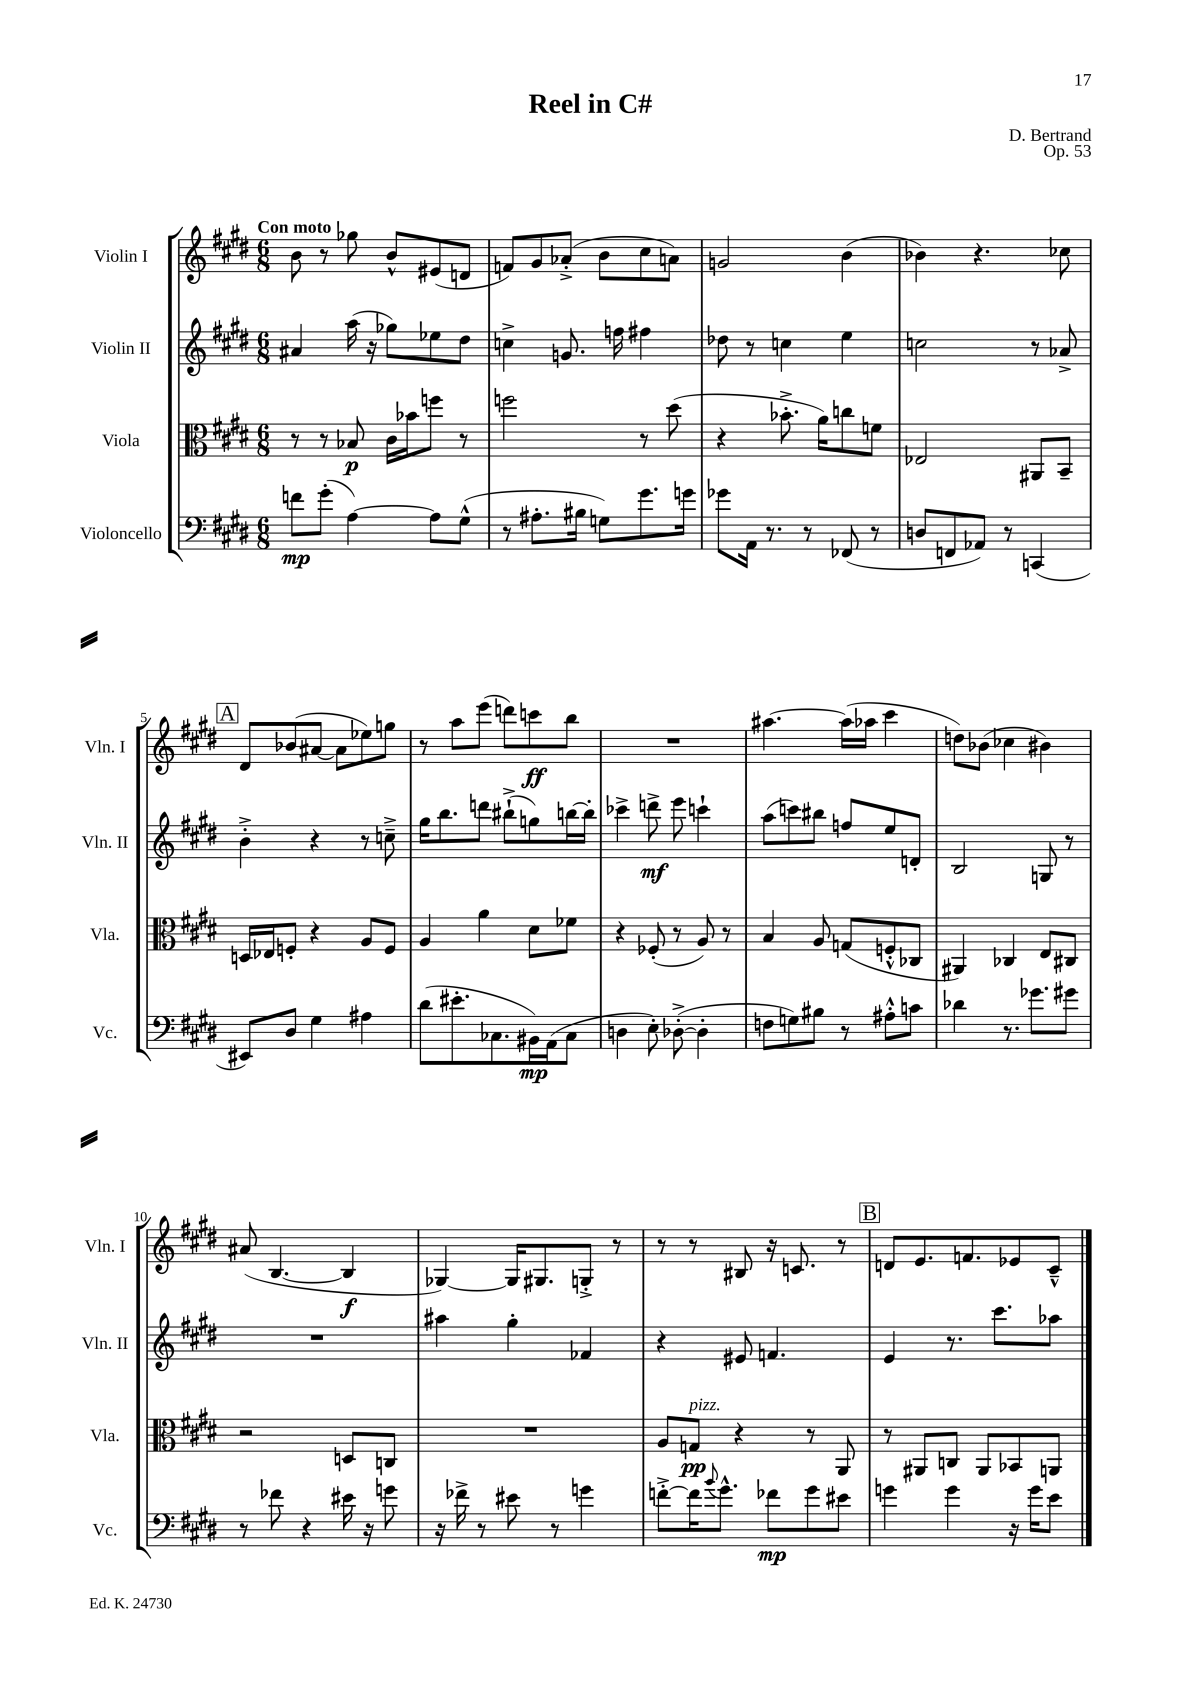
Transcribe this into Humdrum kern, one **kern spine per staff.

**kern	**dynam	**kern	**dynam	**kern	**dynam	**kern	**dynam
*part4	*part4	*part3	*part3	*part2	*part2	*part1	*part1
*staff4	*staff4	*staff3	*staff3	*staff2	*staff2	*staff1	*staff1
*I"Violoncello	*	*I"Viola	*	*I"Violin II	*	*I"Violin I	*
*I'Vc.	*	*I'Vla.	*	*I'Vln. II	*	*I'Vln. I	*
*clefF4	*	*clefC3	*	*clefG2	*	*clefG2	*
*k[f#c#g#d#]	*	*k[f#c#g#d#]	*	*k[f#c#g#d#]	*	*k[f#c#g#d#]	*
*M6/8	*	*M6/8	*	*M6/8	*	*M6/8	*
=1	=1	=1	=1	=1	=1	=1	=1
!	!	!	!	!	!	!LO:TX:a:B:t=Con moto	!
8fn\L	mp	8r	.	4a#X/	.	8b\	.
(8g#'\J	.	8r	.	.	.	8r	.
[4A\)	.	8B-X/	p	(16aa\	.	8gg-X\	.
.	.	.	.	16r	.	.	.
.	.	16c#\LL	.	8gg-X\L)	.	8b^^/L	.
.	.	16b-X\J	.	.	.	.	.
8A\L]	.	8ffn\J	.	8ee-X\	.	(8e#X/	.
(8G#^^\J	.	8r	.	8dd#\J	.	8dn/J	.
=2	=2	=2	=2	=2	=2	=2	=2
8r	.	2ffn\	.	4ccn^\	.	8fn/L)	.
8.A#X'\L	.	.	.	.	.	8g#/	.
.	.	.	.	8.gn/	.	(8a-X'^/J	.
16B#X\Jk	.	.	.	.	.	.	.
8Gn\L)	.	.	.	.	.	8b\L	.
.	.	.	.	16ffn\	.	.	.
8.g#\	.	8r	.	4ff#X\	.	8cc#\	.
.	.	(8dd#\	.	.	.	8an\J)	.
16gn\Jk	.	.	.	.	.	.	.
=3	=3	=3	=3	=3	=3	=3	=3
8g-X\L	.	4r	.	8dd-X\	.	2gn/	.
16AA\Jk	.	.	.	8r	.	.	.
8.r	.	.	.	.	.	.	.
.	.	8.b-X'^\	.	4ccn\	.	.	.
8r	.	.	.	.	.	.	.
.	.	16a\KL)	.	.	.	.	.
(8FF-X/	.	8ccn\	.	4ee\	.	(4b\	.
8r	.	8fn\J	.	.	.	.	.
=4	=4	=4	=4	=4	=4	=4	=4
8Dn/L	.	2E-X/	.	2ccn\	.	4b-X\)	.
8FFn/	.	.	.	.	.	.	.
8AA-X/J)	.	.	.	.	.	4.r	.
8r	.	.	.	.	.	.	.
(4CCn/	.	8AA#X/L	.	8r	.	.	.
.	.	8BB~/J	.	8a-X^/	.	8cc-X\	.
!!LO:LB:g=z
!!LO:REH:place=s1:t=A
=5	=5	=5	=5	=5	=5	=5	=5
8EE#X/L)	.	16Dn/LL	.	4b'^\	.	8d#/L	.
.	.	16E-X/J	.	.	.	.	.
8D#/J	.	8Fn'/J	.	.	.	(8b-X/	.
4G#\	.	4r	.	4r	.	[8a#X/J	.
.	.	.	.	.	.	8a#\L]	.
4A#X\	.	8A/L	.	8r	.	8ee-X\)	.
.	.	8F/J	.	8ccn~^\	.	8ggn\J	.
=6	=6	=6	=6	=6	=6	=6	=6
(8d#\L	.	4A/	.	16gg#\KL	.	8r	.
.	.	.	.	8.bb\	.	.	.
8.e#X'\	.	.	.	.	.	8aa\L	.
.	.	4a\	.	8dddn\J	.	(8eee\J	.
8.C-X\	.	.	.	.	.	.	.
.	.	.	.	(8bb#X`^\L	.	8dddn\L)	.
16BB#X\L)	mp	8d#\L	.	8ggn\)	.	8cccn\	ff
(16AA\J	.	.	.	.	.	.	.
8C-\J	.	8f-X\J	.	[16bbn\L	.	8bb\J	.
.	.	.	.	16bb'\JJ]	.	.	.
=7	=7	=7	=7	=7	=7	=7	=7
4Dn\	.	4r	.	4ccc-X^\	.	2.r	.
8E'\)	.	(8F-X'/	.	8dddn^\	mf	.	.
([8D-X'^\	.	8r	.	8eee\	.	.	.
4D-'\]	.	8A/)	.	4cccn`\	.	.	.
.	.	8r	.	.	.	.	.
=8	=8	=8	=8	=8	=8	=8	=8
8Fn\L	.	4B/	.	(8aa\L	.	[4.aa#X\	.
8Gn\)	.	.	.	8cccn\)	.	.	.
8B#X\J	.	8A/	.	8bb#X\J	.	.	.
8r	.	(8Gn/L	.	8ffn/L	.	(16aa#\LL]	.
.	.	.	.	.	.	16aa-X\JJ	.
8A#X'^^\L	.	8Fn'^^/	.	8ee/	.	4ccc#\	.
8cn\J	.	8C-X/J	.	8dn'/J	.	.	.
=9	=9	=9	=9	=9	=9	=9	=9
4d-X\	.	4AA#X/)	.	2B/	.	8ddn\L)	.
.	.	.	.	.	.	(8b-X\J	.
8.r	.	4C-X/	.	.	.	4cc-X\	.
8.g-X\L	.	.	.	.	.	.	.
.	.	8E/L	.	8Gn/	.	4b#X\)	.
8g#X\J	.	8C#X/J	.	8r	.	.	.
!!LO:LB:g=z
=10	=10	=10	=10	=10	=10	=10	=10
8r	.	2r	.	2.r	.	(8a#X/	.
8f-X\	.	.	.	.	.	[4.B/	.
4r	.	.	.	.	.	.	.
16e#X\	.	8Dn/L	.	.	.	4B/]	f
16r	.	.	.	.	.	.	.
8gn\	.	8Cn/J	.	.	.	.	.
=11	=11	=11	=11	=11	=11	=11	=11
16r	.	2.r	.	4aa#X\	.	[4G-X/)	.
16f-X^\	.	.	.	.	.	.	.
8r	.	.	.	.	.	.	.
8e#X\	.	.	.	4gg#'\	.	16G-/KL]	.
.	.	.	.	.	.	8.G#X/	.
8r	.	.	.	.	.	.	.
4gn\	.	.	.	4f-X/	.	8Gn'^/J	.
.	.	.	.	.	.	8r	.
=12	=12	=12	=12	=12	=12	=12	=12
[8fn'^\L	.	8A/L	.	4r	.	8r	.
!	!	!LO:TX:a:i:t=pizz.	!	!	!	!	!
16f\K]	.	8Gn/J	pp	.	.	8r	.
8qqb/	.	.	.	.	.	.	.
8.g#^^\J	.	.	.	.	.	.	.
.	.	4r	.	8e#X/	.	8B#X/	.
8f-X\L	mp	.	.	4.fn/	.	16r	.
.	.	.	.	.	.	8.cn/	.
8g#\	.	8r	.	.	.	.	.
8e#X\J	.	8AA/	.	.	.	8r	.
!!LO:REH:place=s1:t=B
=13	=13	=13	=13	=13	=13	=13	=13
4gn\	.	8r	.	4e/	.	8dn/L	.
.	.	8AA#X/L	.	.	.	8.e/	.
4g\	.	8Cn/J	.	8.r	.	.	.
.	.	.	.	.	.	8.fn/	.
.	.	8AA#/L	.	.	.	.	.
.	.	.	.	8.ccc#\L	.	.	.
16r	.	8BB-X/	.	.	.	8e-X/	.
16g\KL	.	.	.	.	.	.	.
8e\J	.	8AAn/J	.	8aa-X\J	.	8c#~^^/J	.
==	==	==	==	==	==	==	==
*-	*-	*-	*-	*-	*-	*-	*-
